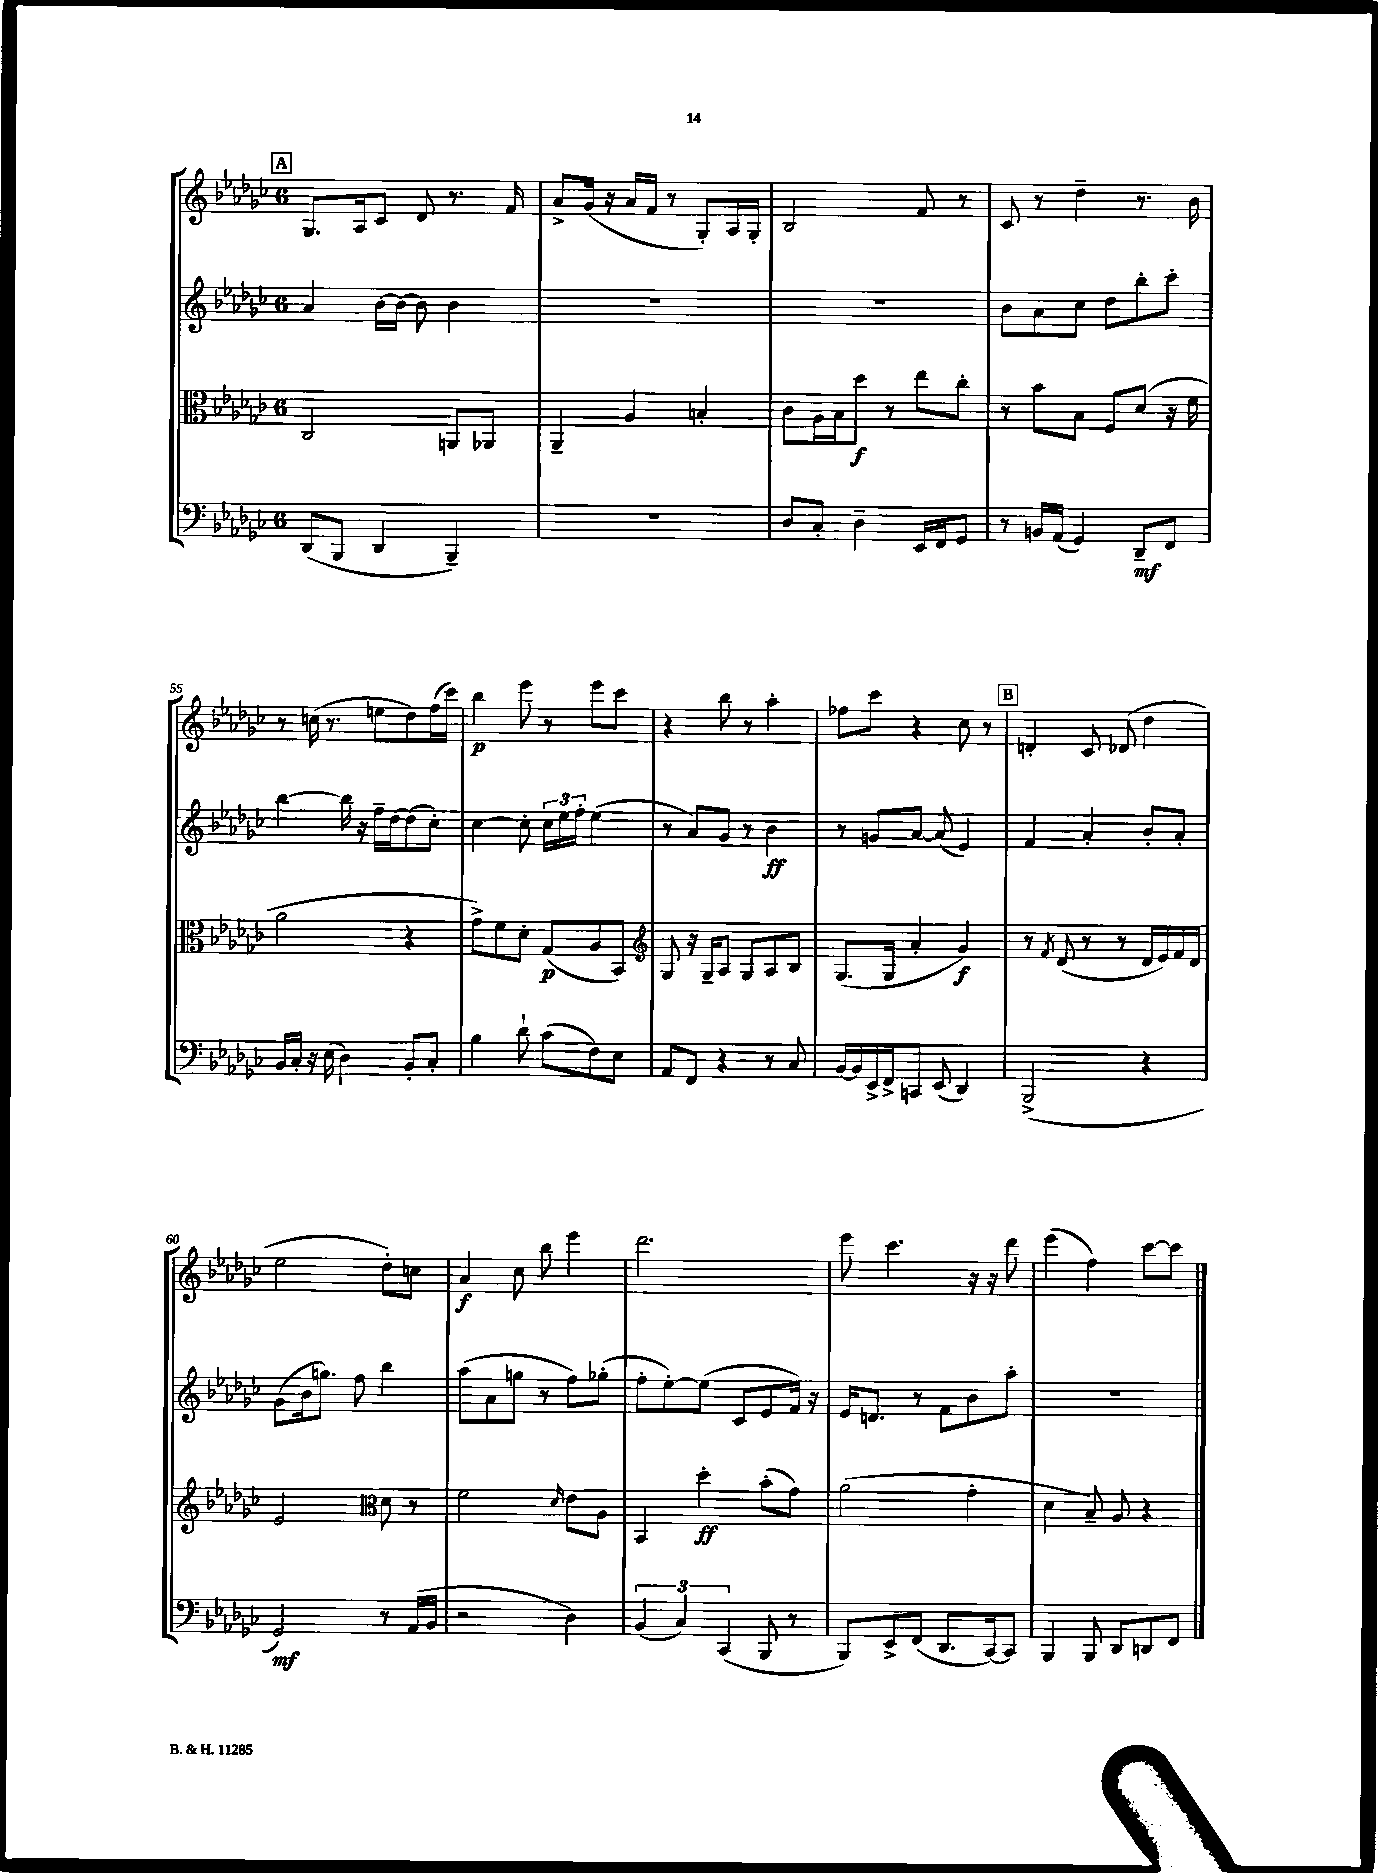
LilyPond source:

<<
\new StaffGroup <<
\new Staff = "s0" {
    \clef treble \key ges \major \once \override Staff.TimeSignature.style = #'single-digit \time 6/8
    \mark \markup { \box "A" } ges8. aes16 ces'8 des'8 r8. f'16 |
    aes'8-> ges'16( r16 aes'16 f'16 r8 ges8-.) aes16 ges16-. |
    bes2 f'8 r8 |
    ces'8 r8 des''4-- r8. bes'16 |
    r8 c''16( r8. e''8 des''8) f''16( ces'''16) |
    bes''4\p ees'''8 r8 ees'''8 ces'''8 |
    r4 bes''8 r8 aes''4-. |
    fes''8 ces'''8 r4 ces''8 r8 |
    \mark \markup { \box "B" } d'4-. ces'8 des'8( des''4 |
    ees''2 des''8-.) c''8 |
    aes'4\f ces''8 bes''8 ees'''4 |
    des'''2. |
    ees'''8 ces'''4. r16 r16 des'''8 |
    ees'''4( f''4) ces'''8~ ces'''8 \bar "|." |
}
\new Staff = "s1" {
    \clef treble \key ges \major \once \override Staff.TimeSignature.style = #'single-digit \time 6/8
    \mark \markup { \box "A" } aes'4 bes'16~ bes'16~ bes'8 bes'4 |
    R2. |
    R2. |
    bes'8 aes'8 ces''8 des''8 bes''8-. ces'''8-. |
    bes''4~ bes''16 r16 f''16-- des''16~ des''8( ces''8-.) |
    ces''4~ ces''8-. \tuplet 3/2 { ces''16 ees''16 f''16-. } ees''4( |
    r8 aes'8) ges'8 r8 bes'4\ff |
    r8 g'8 aes'8~ aes'8( ees'4) |
    \mark \markup { \box "B" } f'4 aes'4-. bes'8-. aes'8-. |
    ges'8( bes'16 g''8.) f''8 bes''4 |
    aes''8( aes'8 g''8 r8 f''8) ges''8-.( |
    f''8-. ees''8~-.) ees''8( ces'8 ees'8 f'16) r16 |
    ees'16 d'8. r8 f'8 bes'8 aes''8-. |
    R2. \bar "|." |
}
\new Staff = "s2" {
    \clef alto \key ges \major \once \override Staff.TimeSignature.style = #'single-digit \time 6/8
    \mark \markup { \box "A" } ces2 a,8 aes,8 |
    aes,4-- aes4 b4-. |
    ces'8 aes16 bes16 des''8\f r8 ees''8 ces''8-. |
    r8 bes'8 bes8 f8 des'8( r16 f'16 |
    aes'2 r4 |
    ges'8->) f'8 des'8-. ges8\p( aes8 bes,8) |
    \clef treble ges8 r16 ges16-- aes8 ges8 aes8 bes8 |
    ges8.( ges16 aes'4-. ges'4\f) |
    \mark \markup { \box "B" } r8 \acciaccatura { f'8 } des'8( r8 r8 des'16 ees'16) f'16 des'16 |
    ees'2 \clef alto des'8 r8 |
    f'2 \grace { des'16 } ees'8 aes8 |
    bes,4 des''4-.\ff bes'8-.( ges'8) |
    aes'2( ges'4-. |
    des'4 bes8--) aes8 r4 \bar "|." |
}
\new Staff = "s3" {
    \clef bass \key ges \major \once \override Staff.TimeSignature.style = #'single-digit \time 6/8
    \mark \markup { \box "A" } des,8( bes,,8 des,4 bes,,4--) |
    R2. |
    des8 ces8-. des4-- ees,16 f,16 ges,8 |
    r8 b,16 aes,16( ges,4) des,8--\mf f,8 |
    bes,16 ces16-. r16 ees16( des4) bes,8-. ces8-. |
    bes4 des'8-! ces'8( f8) ees8 |
    aes,8 f,8 r4 r8 ces8 |
    bes,16~ bes,16 ees,16-> f,16-> c,8 ees,8( des,4) |
    \mark \markup { \box "B" } bes,,2->( r4 |
    ges,2\mf) r8 aes,16( bes,16 |
    r2 des4) |
    \tuplet 3/2 { bes,4( ces4) ces,4( } bes,,8 r8 |
    bes,,8) ees,8-> f,8( des,8. ces,16~) ces,8 |
    bes,,4 bes,,8 des,8 d,8 f,8 \bar "|." |
}
>>
>>
\layout { \context { \Score currentBarNumber = #51 } }
